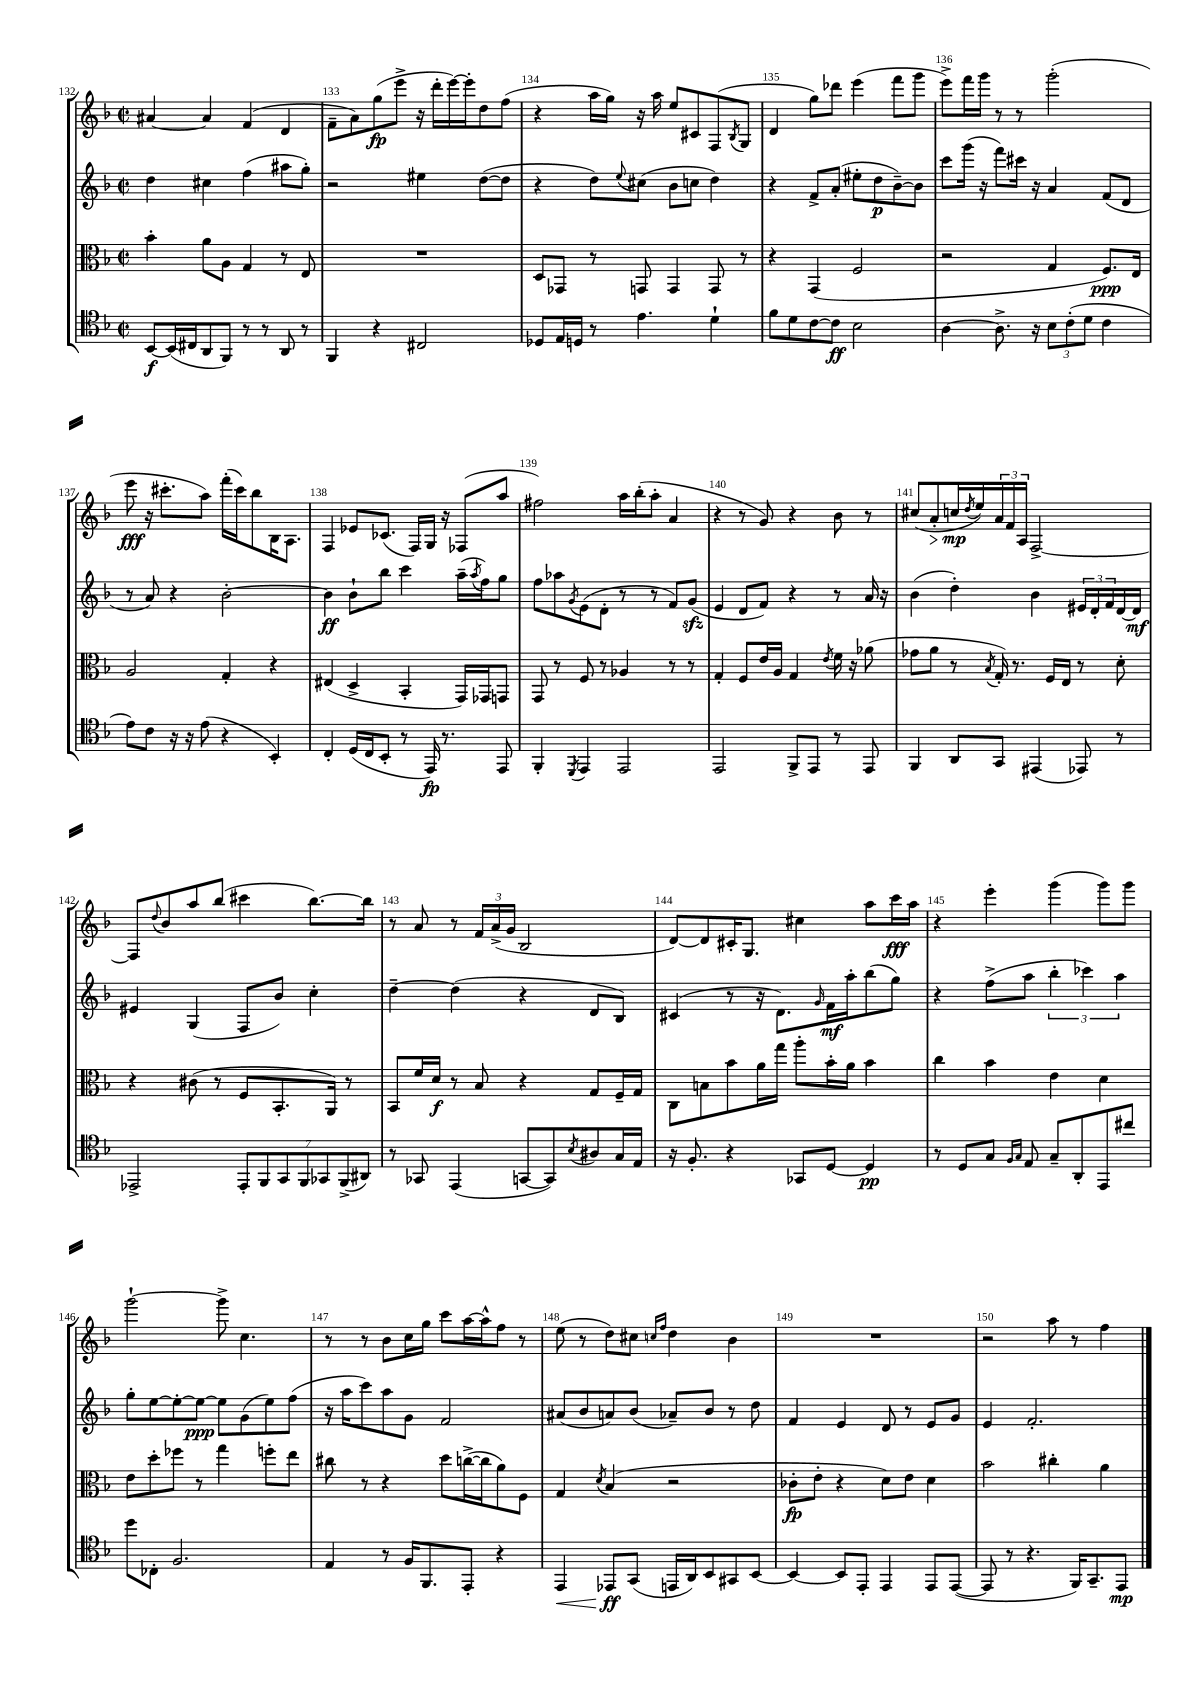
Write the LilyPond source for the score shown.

<<
\new StaffGroup <<
\new Staff = "s0" {
    \clef treble \key f \major \defaultTimeSignature \time 2/2
    ais'4~ ais'4 f'4( d'4 |
    f'8-- a'8) g''8\fp( e'''8-> r16 d'''16-. e'''16~) e'''16-. d''8 f''8( |
    r4 a''16 g''16) r16 a''16 e''8 cis'8 f8( \acciaccatura { bes8 } g8 |
    d'4 g''8) des'''8 e'''4( f'''8 g'''8 |
    e'''8->) f'''16 g'''16 r8 r8 g'''2-.( |
    e'''8\fff r16 cis'''8.-. a''8) f'''16-.( cis'''16) bes''8 bes16 a8. |
    f4 ees'8 ces'8.( f16) g16 r16 fes8( a''8 |
    fis''2) a''16 bes''16-.( a''8-. a'4 |
    r4 r8 g'8) r4 bes'8 r8 |
    cis''8( a'8-.\> c''16\mp\! \acciaccatura { d''8 } e''16) \tuplet 3/2 { a'16 f'16 a16 } f2~-> |
    f8 \appoggiatura { d''8 } bes'8 a''8 bes''8( cis'''4 bes''8.~) bes''16 |
    r8 a'8 r8 \tuplet 3/2 { f'16 a'16->( g'16 } bes2 |
    d'8~) d'8 cis'16-. g8. cis''4 a''8 c'''16\fff a''16 |
    r4 e'''4-. g'''4( g'''8) g'''8 |
    g'''2~-! g'''8-> c''4. |
    r8 r8 bes'8 c''16 g''16 c'''8 a''16~ a''16-^ f''8 r8 |
    e''8( r8 d''8) cis''8 \grace { c''16 f''16 } d''4 bes'4 |
    R1 |
    r2 a''8 r8 f''4 \bar "|." |
}
\new Staff = "s1" {
    \clef treble \key f \major \defaultTimeSignature \time 2/2
    d''4 cis''4 f''4( ais''8 g''8-.) |
    r2 eis''4 d''8~( d''8 |
    r4 d''8) \appoggiatura { e''8 } cis''8( bes'8 c''8 d''4) |
    r4 f'8-> a'8-.( eis''8-. d''8\p bes'8~--) bes'8 |
    c'''8 g'''16( r16 f'''8) cis'''16 r16 a'4 f'8( d'8 |
    r8 a'8) r4 bes'2~-. |
    bes'4\ff bes'8-! bes''8 c'''4 a''16--( \acciaccatura { a''8 } f''16) g''8 |
    f''8 aes''8 \acciaccatura { g'8 } e'8( d'8-. r8 r8 f'8) g'8\sfz( |
    e'4 d'8 f'8) r4 r8 a'16 r16 |
    bes'4( d''4-.) bes'4 \tuplet 3/2 { eis'16 d'16-. f'16 } d'16~ d'16\mf |
    eis'4 g4( f8 bes'8) c''4-. |
    d''4~-- d''4( r4 d'8 bes8) |
    cis'4( r8 r16 d'8.) \grace { g'16 } f'16\mf a''16-. bes''8( g''8) |
    r4 f''8->( a''8 \tuplet 3/2 { bes''4-. ces'''4) a''4 } |
    g''8-. e''8~ e''8~-. e''8~\ppp e''8 g'8( e''8) f''8( |
    r16 a''16 c'''8) a''8 g'8 f'2 |
    ais'8( bes'8 a'8) bes'8( aes'8--) bes'8 r8 d''8 |
    f'4 e'4 d'8 r8 e'8 g'8 |
    e'4 f'2.-. \bar "|." |
}
\new Staff = "s2" {
    \clef alto \key f \major \defaultTimeSignature \time 2/2
    bes'4-. a'8 a8 g4 r8 e8 |
    R1 |
    d8 ges,8 r8 g,8 g,4 g,8 r8 |
    r4 g,4( f2 |
    r2 g4 f8.\ppp) e16 |
    a2 g4-. r4 |
    eis4( d4-> bes,4-. g,16) ges,16 g,8 |
    g,8 r8 f8 r8 aes4 r8 r8 |
    g4-. f8 e'16 a16 g4 \acciaccatura { e'8 } f'16 r16 aes'8( |
    ges'8 a'8 r8 \acciaccatura { bes8 } g16-.) r8. f16 e16 r8 d'8-. |
    r4 cis'8( r8 f8 bes,8.-. a,16) r8 |
    bes,8 f'16 d'16\f r8 bes8 r4 g8 f16-- g16 |
    c8 b8 bes'8 a'16 g''16 a''8-. bes'16-. a'16 bes'4 |
    c''4 bes'4 e'4 d'4 |
    e'8 d''8-. fes''8 r8 g''4 f''8-. e''8 |
    cis''8 r8 r4 d''8 c''16~->( c''16 a'8) f8 |
    g4 \acciaccatura { d'8 } bes4( r2 |
    ces'8-.\fp e'8-. r4 d'8) e'8 d'4 |
    bes'2 cis''4-. a'4 \bar "|." |
}
\new Staff = "s3" {
    \clef tenor \key f \major \defaultTimeSignature \time 2/2
    bes,8~\f bes,16( cis16 a,8 f,8) r8 r8 a,8 r8 |
    f,4 r4 cis2 |
    des8 e16 d16 r8 e'4. d'4-! |
    f'8 d'8 c'8~ c'8\ff bes2 |
    a4~ a8.-> r16 \tuplet 3/2 { bes8 c'8-.( d'8 } c'4 |
    e'8) c'8 r16 r16 e'8( r4 bes,4-.) |
    c4-. d16( c16 bes,8-. r8 e,16\fp) r8. e,8 |
    f,4-. \acciaccatura { d,8 } e,4 e,2 |
    e,2 f,8-> e,8 r8 e,8 |
    f,4 a,8 g,8 eis,4( ees,8) r8 |
    ees,2-> \tuplet 7/4 { ees,8-. f,8 g,8 f,8 ges,8 f,8->( ais,8) } |
    r8 ges,8 e,4( g,8~ g,8) \acciaccatura { bes8 } ais8 g16 e16 |
    r16 f8.-. r4 ges,8 d8~ d4\pp |
    r8 d8 g8 \grace { f16 g16 } e8 g8-- a,8-. e,8 cis''8 |
    d''8 ces8-. f2. |
    e4 r8 f16 f,8. e,8-. r4 |
    e,4\< ees,8\ff\! g,8( e,16 a,16) bes,8 gis,8 bes,8~ |
    bes,4~ bes,8 e,8-. e,4 e,8 e,8~( |
    e,8 r8 r4. f,16) g,8.-- e,8\mp \bar "|." |
}
>>
>>
\layout { \context { \Score currentBarNumber = #132 \override BarNumber.break-visibility = ##(#f #t #t) barNumberVisibility = #all-bar-numbers-visible } }
